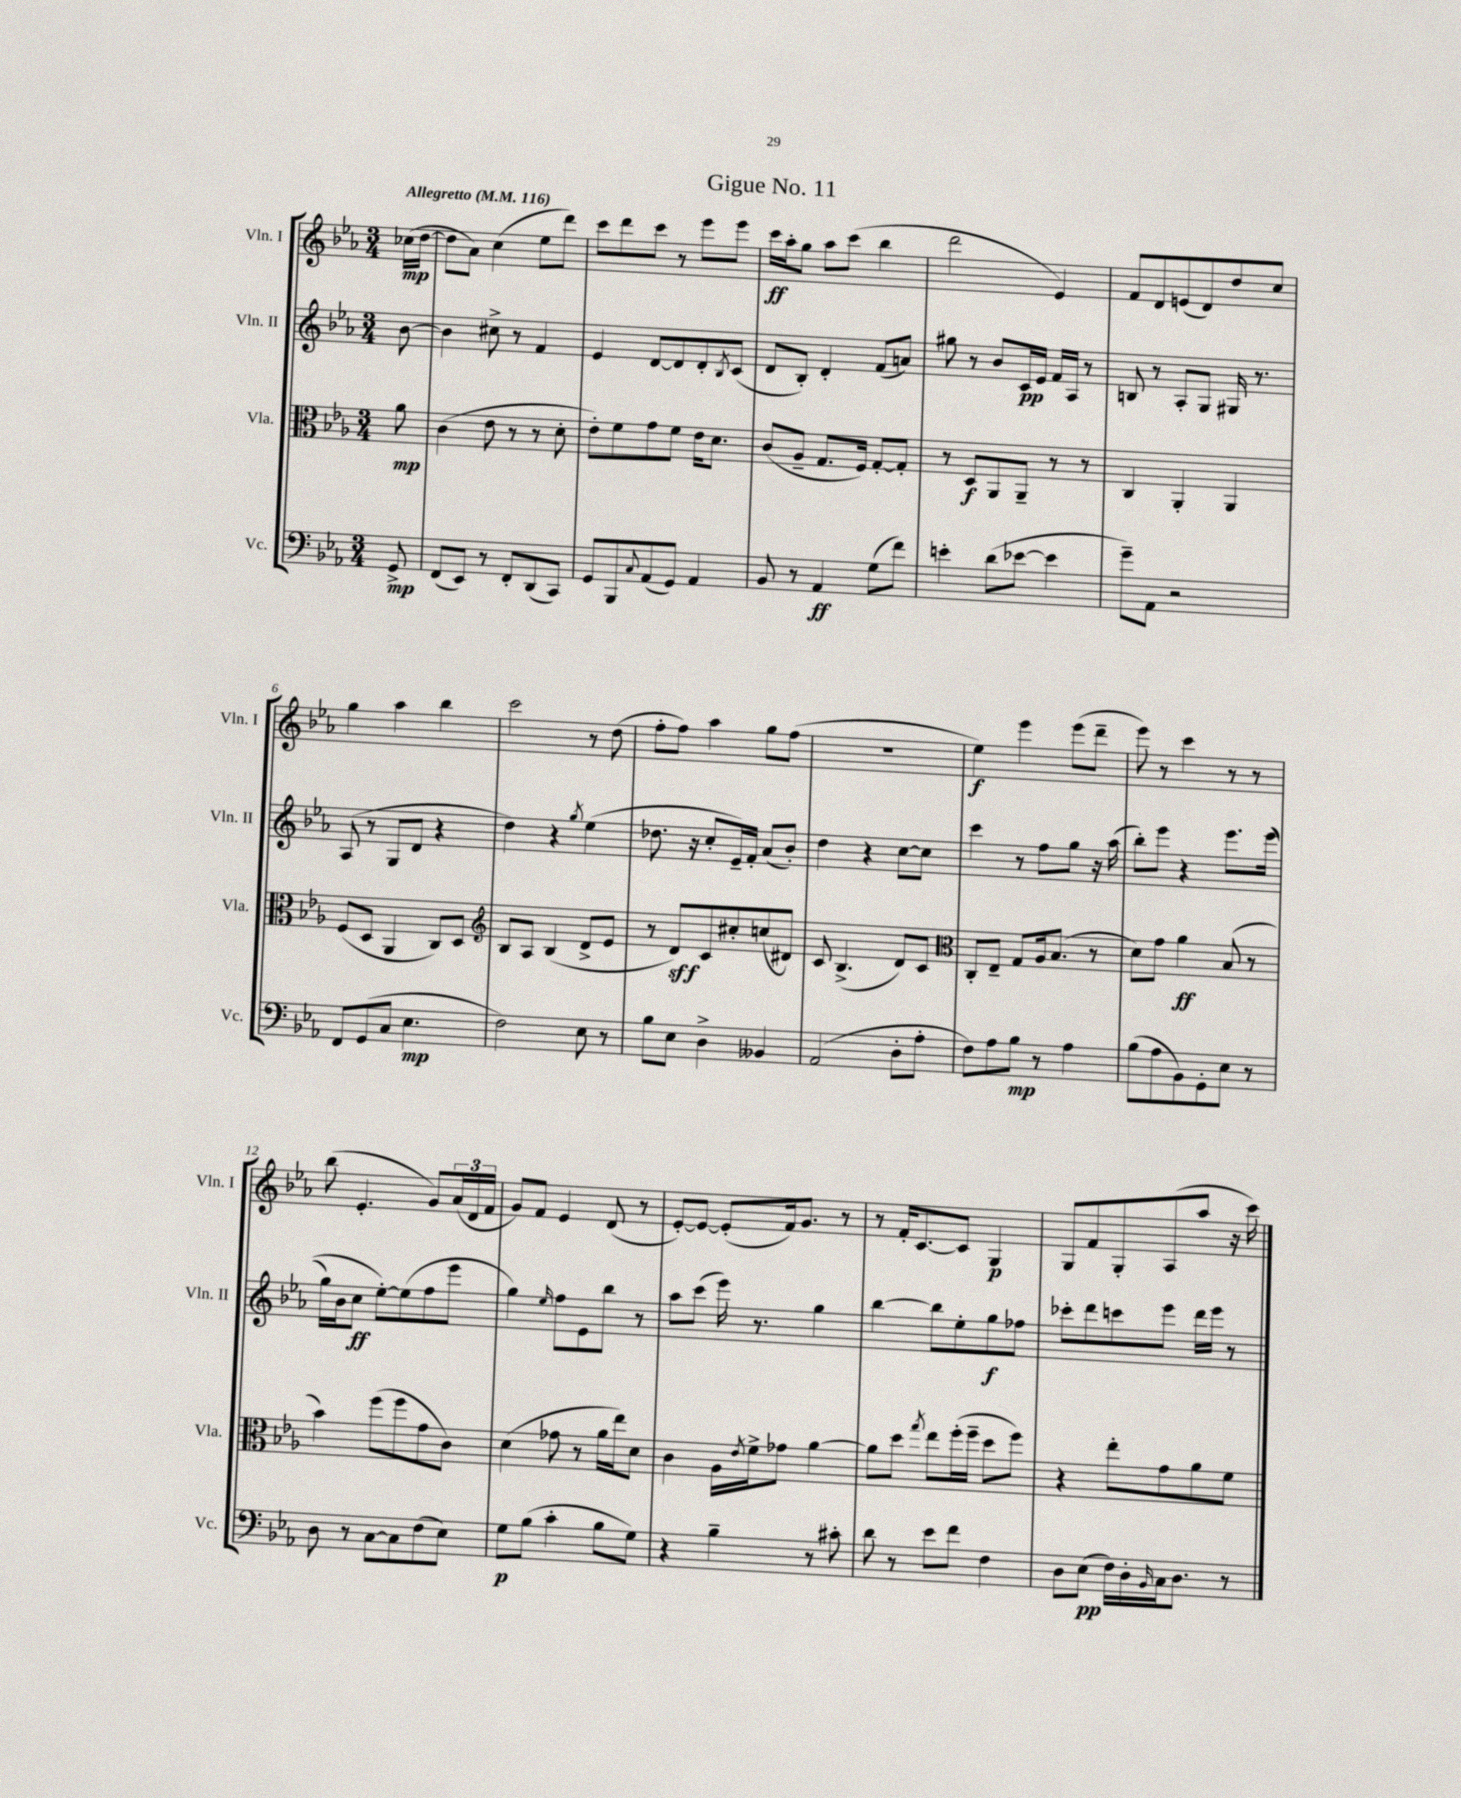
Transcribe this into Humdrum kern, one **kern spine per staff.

**kern	**dynam	**kern	**dynam	**kern	**dynam	**kern	**dynam
*part4	*part4	*part3	*part3	*part2	*part2	*part1	*part1
*staff4	*staff4	*staff3	*staff3	*staff2	*staff2	*staff1	*staff1
*I"Vc.	*	*I"Vla.	*	*I"Vln. II	*	*I"Vln. I	*
*I'Vc.	*	*I'Vla.	*	*I'Vln. II	*	*I'Vln. I	*
*clefF4	*	*clefC3	*	*clefG2	*	*clefG2	*
*k[b-e-a-]	*	*k[b-e-a-]	*	*k[b-e-a-]	*	*k[b-e-a-]	*
*M3/4	*	*M3/4	*	*M3/4	*	*M3/4	*
*MM116	*	*MM116	*	*MM116	*	*MM116	*
=	=	=	=	=	=	=	=
!	!	!	!	!	!	!LO:TX:a:B:t=Allegretto	!
8GG^/	mp	8a-\	mp	[8b-\	.	(16cc-X\LL	mp
.	.	.	.	.	.	[16dd\JJ	.
=1	=1	=1	=1	=1	=1	=1	=1
(8FF/L	.	(4c\	.	4b-\]	.	8dd\L]	.
8EE-/J)	.	.	.	.	.	8a-\J)	.
8r	.	8e-\	.	8cc#X^\	.	(4cc\	.
8FF'/L	.	8r	.	8r	.	.	.
(8DD/	.	8r	.	4f/	.	8ee-\L	.
8CC/J)	.	8d'\	.	.	.	8ddd\J)	.
=2	=2	=2	=2	=2	=2	=2	=2
8GG/L	.	8e-'\L)	.	4e-/	.	8ccc\L	.
8BBB-/	.	8f\	.	.	.	8ddd\	.
8qqC/	.	.	.	.	.	.	.
(8AA-/	.	8g\	.	[8d/L	.	8ccc\J	.
8GG/J)	.	8f\J	.	8d/]	.	8r	.
4AA-/	.	16e-\KL	.	8d'/	.	8eee-\L	.
.	.	8.d\J	.	.	.	.	.
.	.	.	.	8qB-/	.	.	.
.	.	.	.	(8c/J	.	8eee-\J	.
=3	=3	=3	=3	=3	=3	=3	=3
8BB-/	.	(8c/L	.	8d/L	.	16ccc\LL	ff
.	.	.	.	.	.	16aa-'\J	.
8r	.	8A-~/J	.	8B-'/J)	.	8gg\J	.
4AA-/	ff	8.G/L	.	4d'/	.	8aa-\L	.
.	.	.	.	.	.	(8ccc\J	.
.	.	16F/Jk)	.	.	.	.	.
(8G\L	.	[8G'/L	.	(8f/L	.	4bb-\	.
8f\J)	.	8G'/J]	.	8an/J)	.	.	.
=4	=4	=4	=4	=4	=4	=4	=4
4en'\	.	8r	.	8gg#X\	.	2ddd\	.
.	.	8D/L	f	8r	.	.	.
(8d\L	.	8AA-/	.	8b-/L	.	.	.
[8e-X\J	.	8AA-~/J	.	16c/L	pp	.	.
.	.	.	.	16e-/JJ	.	.	.
4e-\]	.	8r	.	16f/LL	.	4e-/)	.
.	.	.	.	16A-/JJ	.	.	.
.	.	8r	.	8r	.	.	.
=5	=5	=5	=5	=5	=5	=5	=5
8g~\L)	.	4C/	.	8Bn/	.	8f/L	.
8AA-\J	.	.	.	8r	.	8d/	.
2r	.	4AA-'/	.	8A-'/L	.	(8en/	.
.	.	.	.	8G/J	.	8d/)	.
.	.	4AA-/	.	16G#X/	.	8dd/	.
.	.	.	.	8.r	.	.	.
.	.	.	.	.	.	8cc/J	.
!!LO:LB:g=z
=6	=6	=6	=6	=6	=6	=6	=6
8FF/L	.	(8F/L	.	(8A-/	.	4gg\	.
(8GG/	.	8D/J	.	8r	.	.	.
8C/J	.	4AA-/	.	8G/L	.	4aa-\	.
4.E-\	mp	.	.	8d/J	.	.	.
.	.	8C/L)	.	4r	.	4bb-\	.
.	.	8D/J	.	.	.	.	.
=7	=7	=7	=7	=7	=7	=7	=7
*	*	*clefG2	*	*	*	*	*
2F\)	.	8B-/L	.	4dd\)	.	2ccc\	.
.	.	8A-/J	.	.	.	.	.
.	.	(4B-/	.	4r	.	.	.
.	.	.	.	8qgg/	.	.	.
8E-\	.	8d^/L	.	(4ee-\	.	8r	.
8r	.	8e-/J	.	.	.	(8dd\	.
=8	=8	=8	=8	=8	=8	=8	=8
8B-\L	.	8r	.	8.dd-X\	.	8ff'\L	.
8E-\J	.	8d/L)	sff	.	.	8ff\J)	.
.	.	.	.	16r	.	.	.
4D^\	.	8c/	.	8cc'/L	.	4aa-\	.
.	.	8cc#X'/	.	16e-~/L)	.	.	.
.	.	.	.	16f'/JJ	.	.	.
4BB--X/	.	(8ccn/	.	(8a-/L	.	8gg\L	.
.	.	8d#X/J)	.	8b-'/J)	.	(8ff\J	.
=9	=9	=9	=9	=9	=9	=9	=9
(2AA-/	.	8c/	.	4dd\	.	2.r	.
.	.	(4.B-^/	.	.	.	.	.
.	.	.	.	4r	.	.	.
8D'\L	.	8d/L)	.	[8cc\L	.	.	.
8A-'\J	.	8c/J	.	8cc\J]	.	.	.
=10	=10	=10	=10	=10	=10	=10	=10
*	*	*clefC3	*	*	*	*	*
8F\L)	.	8C'/L	.	4ccc\	.	4ee-\)	f
8A-\	.	8E-~/J	.	.	.	.	.
8B-\J	mp	8G/L	.	8r	.	4eee-\	.
8r	.	16A-/k	.	8ff\L	.	.	.
.	.	(8.B-/J	.	.	.	.	.
4A-\	.	.	.	8gg\J	.	(8eee-\L	.
.	.	8r	.	16r	.	8ddd~\J	.
.	.	.	.	(16aa-\	.	.	.
=11	=11	=11	=11	=11	=11	=11	=11
(8B-\L	.	8d\L)	.	8bb-'\L)	.	8eee-\)	.
8A-\	.	8g\J	.	8eee-\J	.	8r	.
8BB-\)	.	4a-\	ff	4r	.	4ccc\	.
8GG'\	.	.	.	.	.	.	.
8E-\J	.	(8B-/	.	8.eee-\L	.	8r	.
8r	.	8r	.	.	.	8r	.
.	.	.	.	((16eee-\Jk	.	.	.
!!LO:LB:g=z
=12	=12	=12	=12	=12	=12	=12	=12
8D\	.	4b-\)	.	16gg\LL)	.	(8bb-\	.
.	.	.	.	16b-\J	.	.	.
8r	.	.	.	8cc\J	ff	4.e-'/	.
[8C\L	.	(8ff\L	.	[8ee-'\L)	.	.	.
8C\]	.	8ff\	.	(8ee-\]	.	.	.
(8F\	.	8g\	.	8ff\	.	8g/L)	.
8E-\J)	.	8c\J)	.	8eee-\J	.	(24a-/L	.
.	.	.	.	.	.	24d/	.
.	.	.	.	.	.	24f/JJ	.
=13	=13	=13	=13	=13	=13	=13	=13
8G\L	p	(4d\	.	4gg\)	.	8g/L)	.
(8B-\J	.	.	.	.	.	8f/J	.
.	.	.	.	16qqee-/	.	.	.
4c'\	.	8g-X\	.	8ff\L	.	4e-/	.
.	.	8r	.	8e-\	.	.	.
8B-\L	.	16a-\LL	.	8bb-\J	.	(8d/	.
.	.	16ee-\J)	.	.	.	.	.
8G\J)	.	8d\J	.	8r	.	8r	.
=14	=14	=14	=14	=14	=14	=14	=14
4r	.	4c\	.	8aa-\L	.	[8e-'/L)	.
.	.	.	.	(8ccc\J	.	8e-/J_	.
4B-~\	.	16A-\LL	.	16eee-\)	.	(8e-'/L]	.
.	.	8qe-/	.	.	.	.	.
.	.	16f^\J	.	8.r	.	.	.
.	.	8g-X\J	.	.	.	16f/k)	.
.	.	.	.	.	.	8.g/J	.
8r	.	[4a-\	.	4gg\	.	.	.
8c#X'\	.	.	.	.	.	8r	.
=15	=15	=15	=15	=15	=15	=15	=15
8d\	.	8a-\L]	.	[4bb-\	.	8r	.
8r	.	8dd\J	.	.	.	16f'/KL	.
.	.	.	.	.	.	[8.c/	.
.	.	8qgg/	.	.	.	.	.
8e-\L	.	8ee-\L	.	8bb-\L]	.	.	.
8f\J	.	(16ff'\L	.	8ee-'\	.	8c/J]	.
.	.	16ff~\JJ	.	.	.	.	.
4F\	.	8dd\L	.	8gg\	f	4G/	p
.	.	8ff\J)	.	8ff-X\J	.	.	.
=16	=16	=16	=16	=16	=16	=16	=16
8D\L	.	4r	.	8ccc-X'\L	.	8G/L	.
(8E-\J	pp	.	.	8ddd\	.	8f/	.
16F\LL)	.	8ee-'\L	.	8cccn\	.	8G'/	.
16D'\	.	.	.	.	.	.	.
16qqBB-/	.	.	.	.	.	.	.
16C\J	.	8g\	.	8eee-\J	.	(8A-/	.
8.D\J	.	.	.	.	.	.	.
.	.	8a-\	.	16ddd\LL	.	8aa-/J	.
.	.	.	.	16eee-\JJ	.	.	.
8r	.	8f\J	.	8r	.	16r	.
.	.	.	.	.	.	16ccc\)	.
==	==	==	==	==	==	==	==
*-	*-	*-	*-	*-	*-	*-	*-
